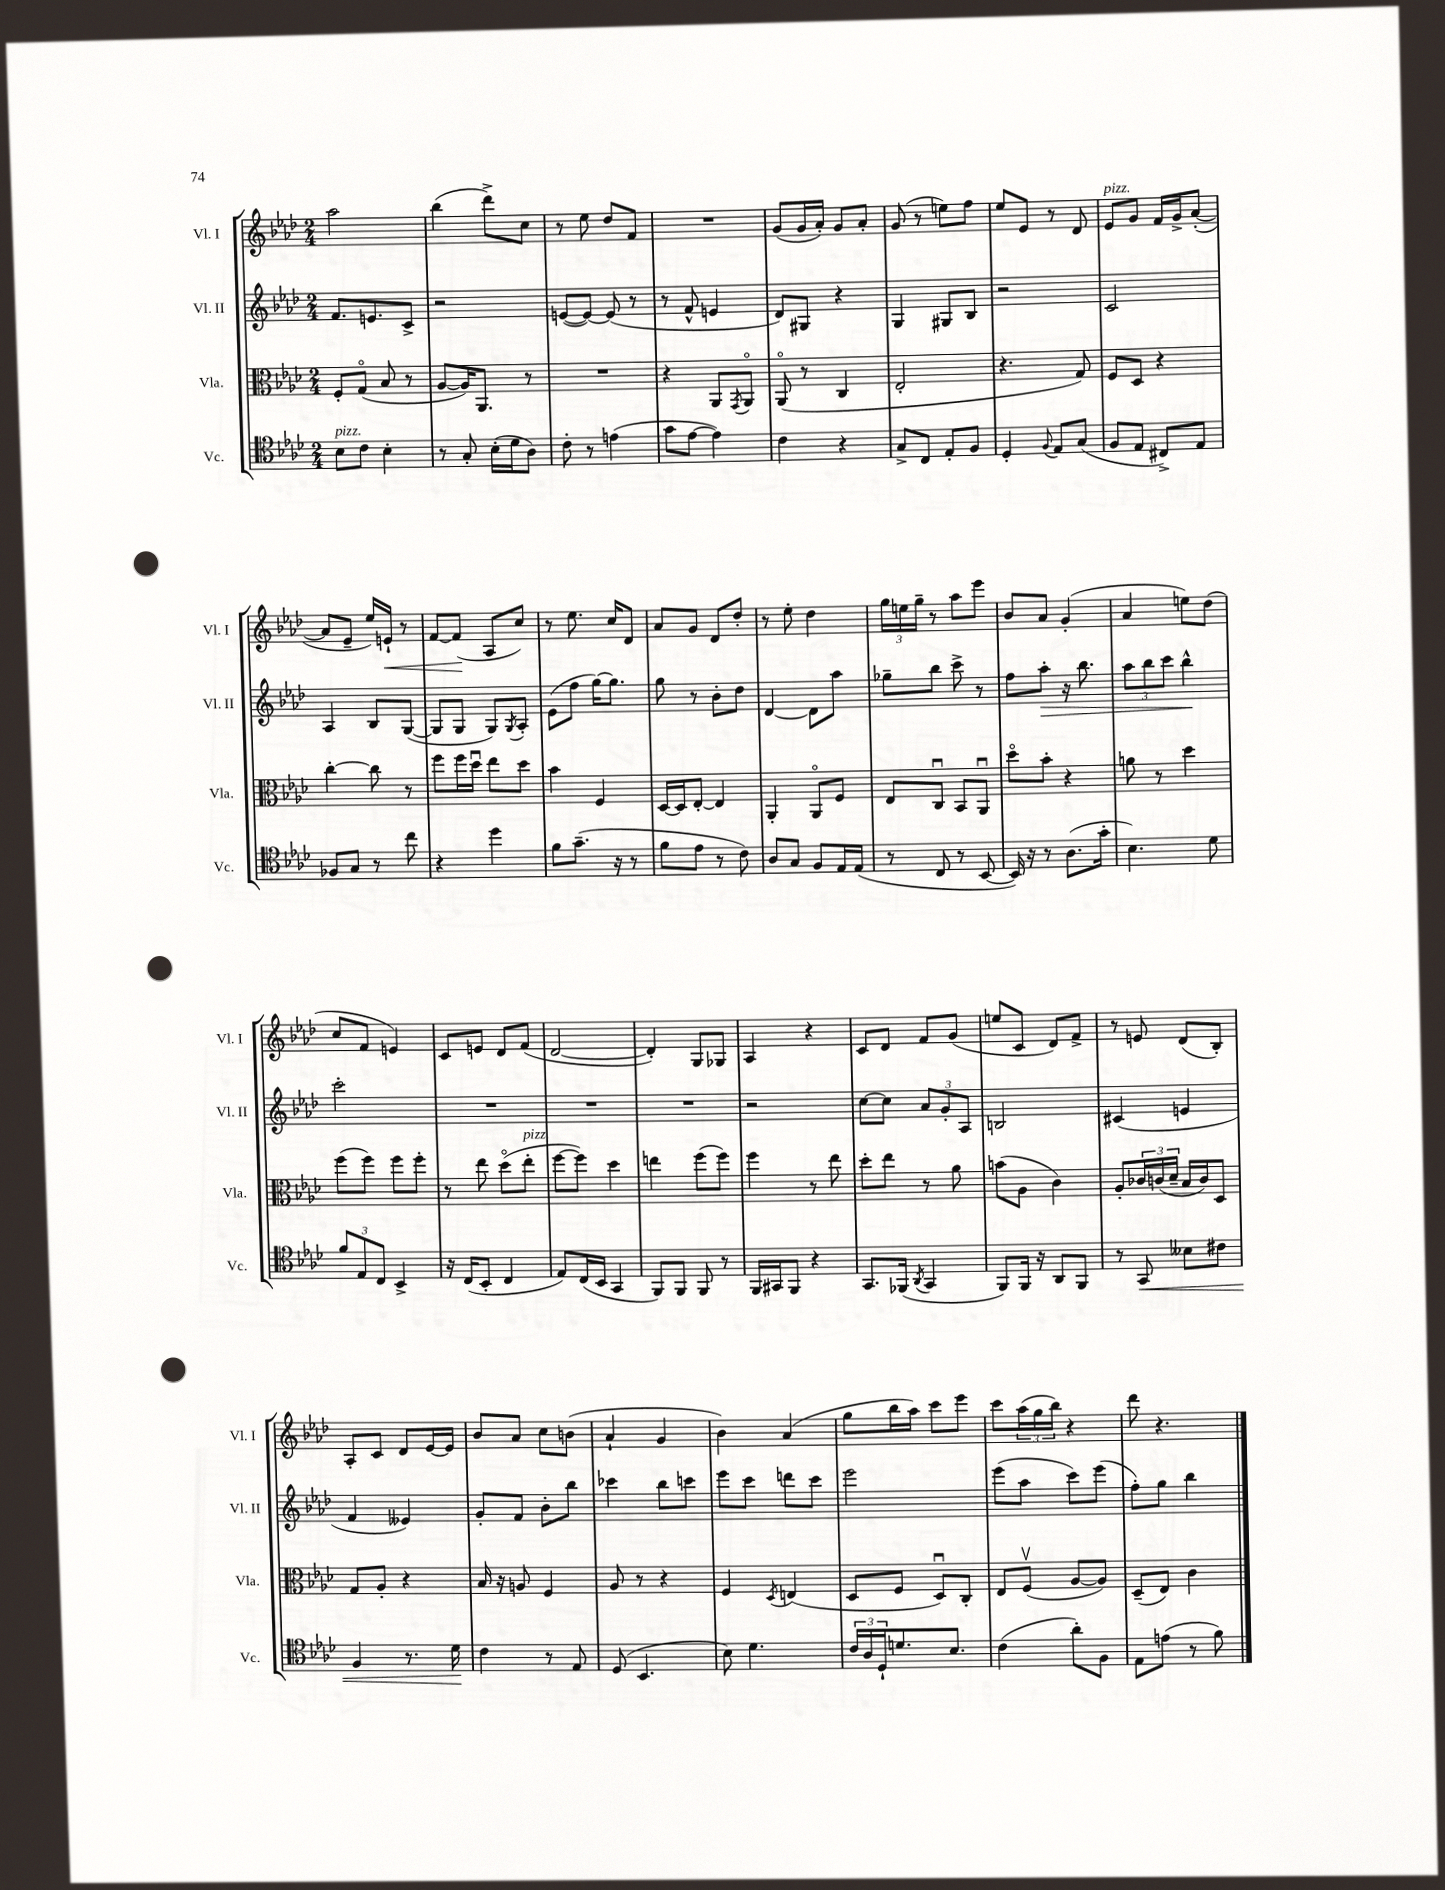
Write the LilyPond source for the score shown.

<<
\new StaffGroup <<
\new Staff = "s0" \with { instrumentName = "Vl. I" shortInstrumentName = "Vl. I" } {
    \clef treble \key aes \major \numericTimeSignature \time 2/4
    aes''2 |
    bes''4( des'''8->) c''8 |
    r8 ees''8 des''8 f'8 |
    R2 |
    g'8( g'16 aes'16-.) g'8 aes'8-. |
    g'8( r8 e''8) f''8 |
    ees''8 ees'8 r8 des'8 |
    ees'8^\markup { \italic "pizz." } g'8 f'16 g'16-> aes'8~-.( |
    aes'8 ees'8-- ees''16) e'16-!\< r8 |
    f'8~ f'8\!( aes8 c''8) |
    r8 ees''8. c''16 des'8 |
    aes'8 g'8 des'8 des''8-. |
    r8 ees''8-. des''4 |
    \tuplet 3/2 { g''16 e''16 g''16-- } r8 aes''8 ees'''8 |
    bes'8 aes'8 g'4-.( |
    aes'4 e''8) des''8( |
    c''8 f'8 e'4) |
    c'8 e'8 des'8 f'8( |
    des'2~ |
    des'4-.) g8 ges8 |
    aes4 r4 |
    c'8 des'8 f'8 g'8( |
    e''8 c'8 des'8) f'8-> |
    r8 e'8 des'8( bes8-.) |
    aes8-. c'8 des'8 ees'16~ ees'16 |
    bes'8 aes'8 c''8 b'8( |
    aes'4-! g'4 |
    bes'4) aes'4( |
    g''8 bes''16 aes''16) c'''8 ees'''8 |
    c'''8 \tuplet 3/2 { aes''16( g''16 bes''16) } r4 |
    des'''8 r4. \bar "|." |
}
\new Staff = "s1" \with { instrumentName = "Vl. II" shortInstrumentName = "Vl. II" } {
    \clef treble \key aes \major \numericTimeSignature \time 2/4
    f'8. e'8. c'8-> |
    r2 |
    e'8~( e'8~) e'8( r8 |
    r8 f'8-^ e'4 |
    des'8) gis8 r4 |
    g4 gis8 bes8 |
    r2 |
    c'2 |
    aes4 bes8 g8~( |
    g8 g8 g8) \acciaccatura { g8 } aes8-. |
    ees'8( f''8 g''16~) g''8. |
    g''8 r8 bes'8-. des''8 |
    des'4~ des'8 aes''8 |
    ges''8-- bes''8 c'''8-> r8 |
    f''8 aes''8-.\> r16 bes''8. |
    \tuplet 3/2 { aes''8 bes''8 c'''8 } bes''4-^\! |
    c'''2-. |
    R2 |
    R2 |
    R2 |
    r2 |
    c''8~ c''8 \tuplet 3/2 { aes'8 g'8-. aes8 } |
    b2 |
    cis'4( e'4 |
    f'4 eeses'4) |
    g'8-. f'8 bes'8-. bes''8 |
    ces'''4 bes''8 c'''8 |
    ees'''8 c'''8 d'''8 c'''8 |
    ees'''2 |
    ees'''8( aes''8 c'''8) ees'''8( |
    f''8-.) g''8 bes''4 \bar "|." |
}
\new Staff = "s2" \with { instrumentName = "Vla." shortInstrumentName = "Vla." } {
    \clef alto \key aes \major \numericTimeSignature \time 2/4
    f8-. g8\flageolet( bes8 r8 |
    aes8~ aes16) aes,8. r8 |
    R2 |
    r4 aes,8 \acciaccatura { g,8 } aes,8\flageolet |
    aes,8\flageolet( r8 c4 |
    ees2-. |
    r4. g8) |
    f8 des8 r4 |
    c''4~-. c''8 r8 |
    f''8 f''16 des''16\downbow ees''8 des''8 |
    bes'4 f4 |
    des16~ des16 ees8~-. ees4 |
    aes,4-. aes,8\flageolet f8 |
    ees8 c8\downbow bes,8 aes,8\downbow |
    des''8\flageolet bes'8-. r4 |
    a'8 r8 des''4 |
    f''8( f''8) f''8 f''8-. |
    r8 ees''8 des''8\flageolet( ees''8-.^\markup { \italic "pizz." } |
    f''8~ f''8) des''4 |
    e''4 f''8( f''8) |
    f''4 r8 ees''8 |
    des''8-. ees''8 r8 aes'8 |
    b'8( aes8 c'4) |
    aes8-. \tuplet 3/2 { ces'16 c'16( des'16-- } bes16 c'16) des8 |
    g8 aes8-. r4 |
    bes16 r16 a8 f4 |
    aes8 r8 r4 |
    f4 \acciaccatura { des8 } e4( |
    des8 f8 des8\downbow) c8-. |
    ees8 f8\upbow( aes8~ aes8) |
    des8--( ees8) c'4 \bar "|." |
}
\new Staff = "s3" \with { instrumentName = "Vc." shortInstrumentName = "Vc." } {
    \clef tenor \key aes \major \numericTimeSignature \time 2/4
    bes8^\markup { \italic "pizz." } c'8 bes4-. |
    r8 g8-. bes16-.( des'16 aes8) |
    c'8-. r8 e'4( |
    g'8 ees'8~ ees'4) |
    c'4 r4 |
    g8-> c8 ees8-. f8 |
    des4-. \appoggiatura { f8 } ees8 g8( |
    f8 ees8 cis8->) ees8 |
    fes8 g8 r8 c''8 |
    r4 des''4 |
    f'8 g'8.--( r16 r8 |
    f'8 ees'8 r8 c'8) |
    aes8 g8 f8 ees16 ees16( |
    r8 c8 r8 bes,8~ |
    bes,16) r16 r8 aes8.( g'16-. |
    bes4.) des'8 |
    \tuplet 3/2 { f'8 ees8 c8 } bes,4-> |
    r16 c16( bes,8-. c4 |
    ees8) c16( bes,16 g,4 |
    f,8) f,8 f,8 r8 |
    f,16 gis,16 f,8 r4 |
    g,8. fes,16( \acciaccatura { aes,8 } g,4 |
    f,8) f,16 r16 aes,8 f,8 |
    r8 g,8\< beses8 cis'8 |
    f4 r8. des'16\! |
    c'4 r8 ees8 |
    des8( bes,4. |
    bes8) des'4. |
    \tuplet 3/2 { c'16 aes16 des16-! } d'8. bes8. |
    c'4( aes'8-.) f8 |
    ees8 e'8( r8 f'8) \bar "|." |
}
>>
>>
\layout { \context { \Score \remove "Bar_number_engraver" } }
